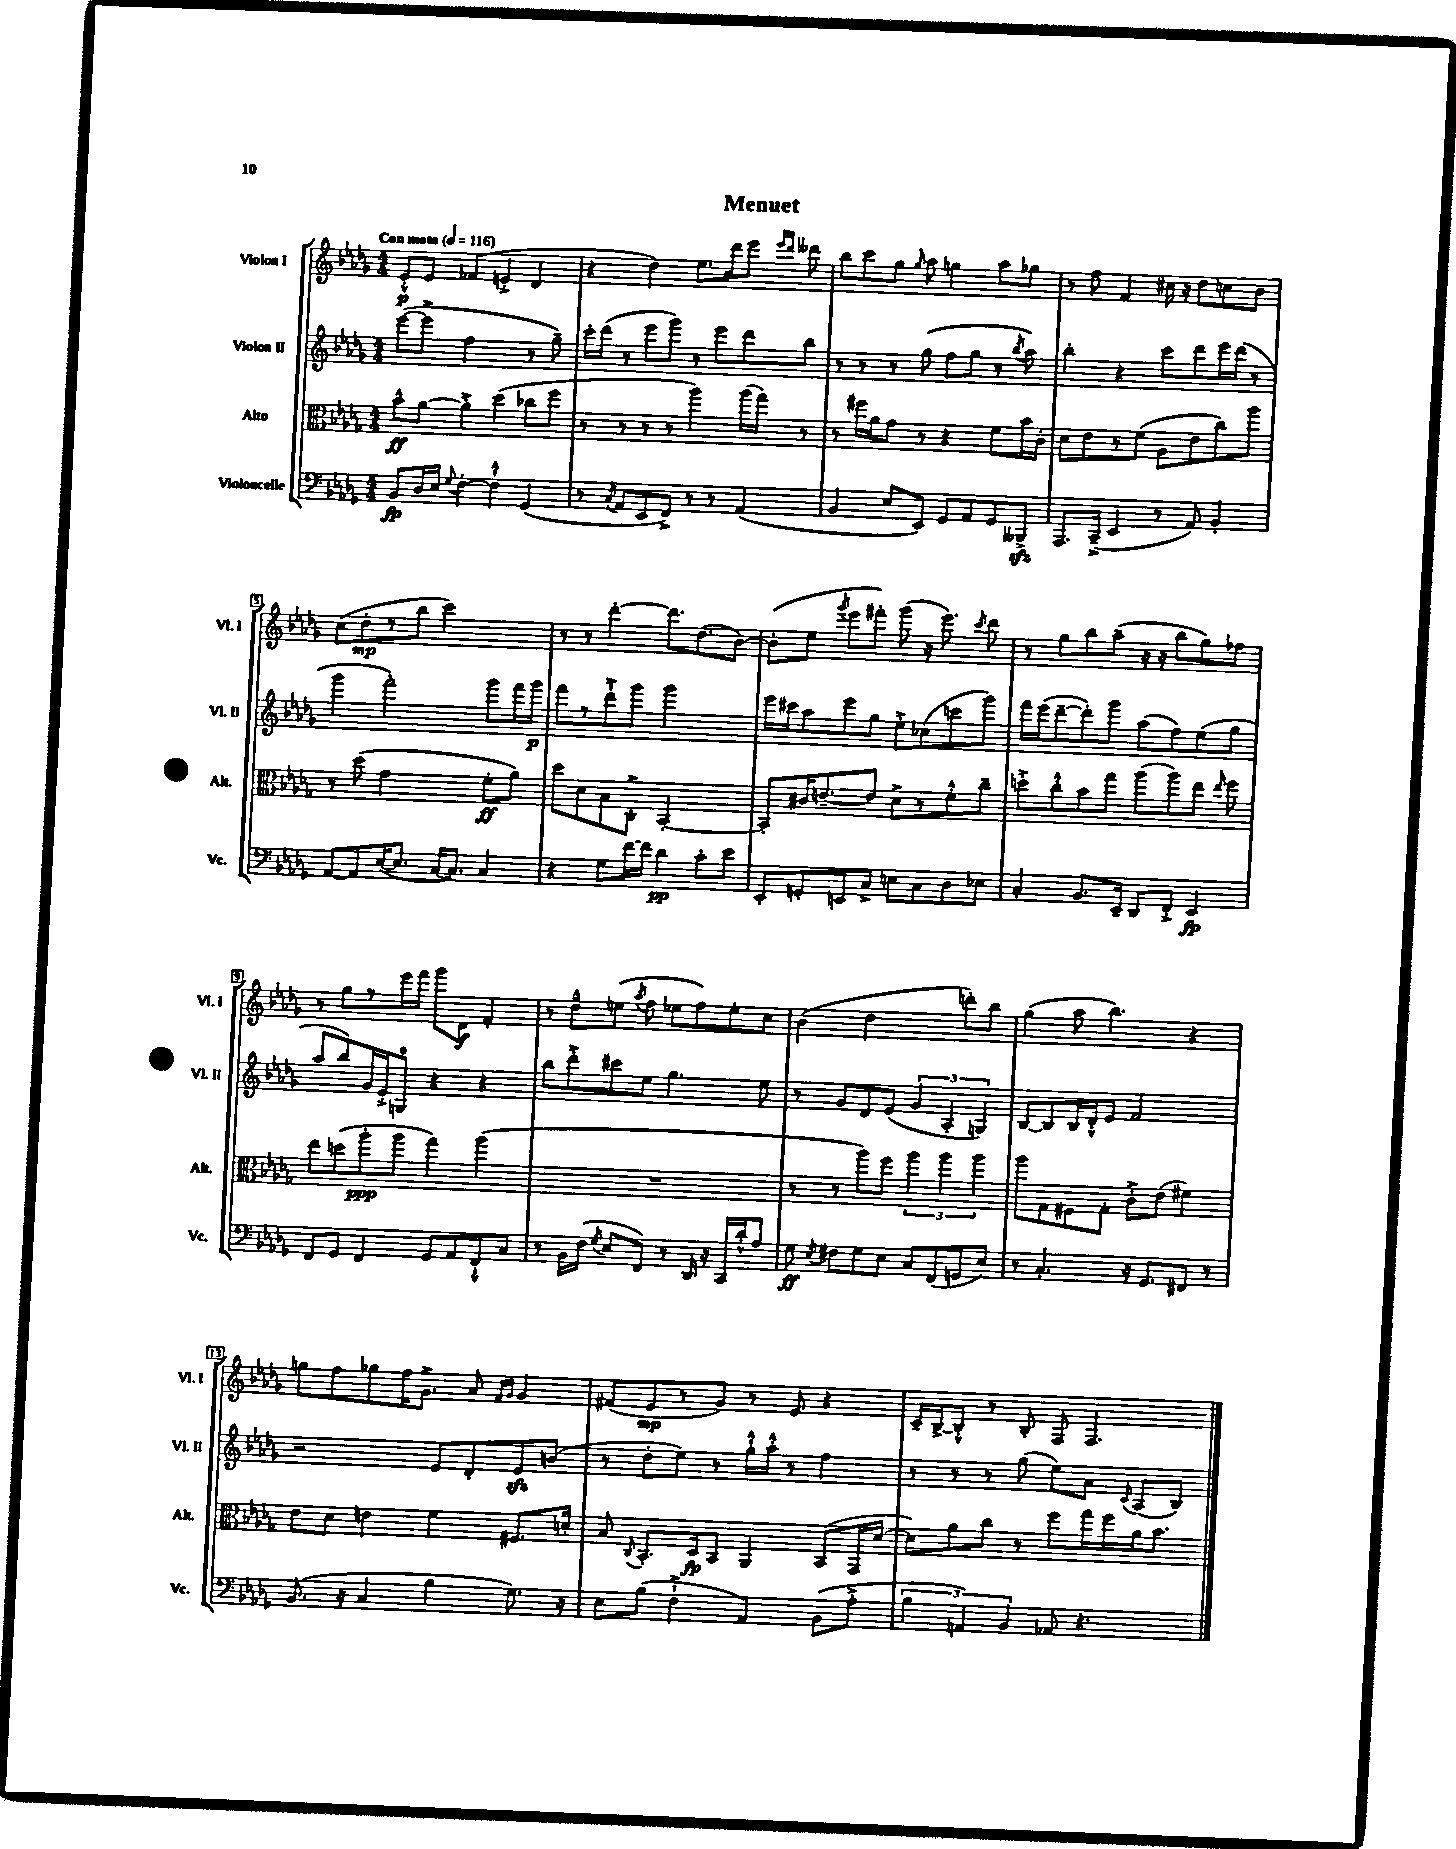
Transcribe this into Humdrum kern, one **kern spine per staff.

**kern	**dynam	**kern	**dynam	**kern	**dynam	**kern	**dynam
*part4	*part4	*part3	*part3	*part2	*part2	*part1	*part1
*staff4	*staff4	*staff3	*staff3	*staff2	*staff2	*staff1	*staff1
*I"Violoncelle	*	*I"Alto	*	*I"Violon II	*	*I"Violon I	*
*I'Vc.	*	*I'Alt.	*	*I'Vl. II	*	*I'Vl. I	*
*clefF4	*	*clefC3	*	*clefG2	*	*clefG2	*
*k[b-e-a-d-g-]	*	*k[b-e-a-d-g-]	*	*k[b-e-a-d-g-]	*	*k[b-e-a-d-g-]	*
*M4/4	*	*M4/4	*	*M4/4	*	*M4/4	*
*MM116	*	*MM116	*	*MM116	*	*MM116	*
=1	=1	=1	=1	=1	=1	=1	=1
!	!	!	!	!	!	!LO:TX:a:B:t=Con moto	!
8BB-/L	fp	8b-^^\L	ff	([8eee-\L	.	8e-'^^/L	p
16D-/L	.	[8a-\J	.	8eee-^\J]	.	8e-/J	.
16E-/JJ	.	.	.	.	.	.	.
8qqG-/	.	.	.	.	.	.	.
[4F'\	.	4a-'^\]	.	2ff\	.	(4f-X/	.
4F`^^\]	.	(4dd-\	.	.	.	4en'^/	.
(4GG-/	.	8cc-X\L	.	8r	.	4d-/	.
.	.	8ff\J	.	8gg-~\)	.	.	.
=2	=2	=2	=2	=2	=2	=2	=2
8r	.	8r	.	16ccc'\LL	.	4r	.
.	.	.	.	(16ddd-\JJ	.	.	.
8qC/	.	.	.	.	.	.	.
8AA-/L	.	8r	.	8r	.	.	.
8EE-/	.	8r	.	8eee-\L	.	4dd-\)	.
8FF^/J)	.	8r	.	8ggg-\J)	.	.	.
8r	.	4aa-\)	.	8r	.	8.ee-\L	.
8r	.	.	.	8eee-\L	.	.	.
.	.	.	.	.	.	16ddd-\k	.
(4AA-/	.	(16aa-\LL	.	8ddd-\	.	8eee-\J	.
.	.	16gg-\JJ)	.	.	.	.	.
.	.	.	.	.	.	16qqeee-/LL	.
.	.	.	.	.	.	16qqddd-/JJ	.
.	.	8r	.	8bb-\J	.	8ddd--X\	.
=3	=3	=3	=3	=3	=3	=3	=3
4BB-/	.	8r	.	8r	.	8bb-\L	.
.	.	16ff#X\LL	.	8r	.	8ccc\	.
.	.	16a-\J	.	.	.	.	.
8E-/L	.	8g-\J	.	8r	.	8gg-\J	.
.	.	.	.	.	.	16qqgg-/	.
8EE-/J)	.	8r	.	(8gg-\	.	8aa-\	.
8GG-/L	.	4r	.	8ff\L	.	4ggn\	.
8AA-/	.	.	.	8gg-\J	.	.	.
8GG-/	.	8f\L	.	8r	.	8aa-\L	.
.	.	.	.	8qbb-/	.	.	.
8BBB--Xzz^/J	.	16b-\L	.	8aa-\)	.	8gg-X\J	.
.	.	16c'\JJ	.	.	.	.	.
=4	=4	=4	=4	=4	=4	=4	=4
8.AAA-/L	.	8d-\L	.	4bb-'\	.	8r	.
.	.	8e-\	.	.	.	8ff\	.
(16CC~^/Jk	.	.	.	.	.	.	.
4EE-/	.	8r	.	4r	.	4f/	.
.	.	(8f\J	.	.	.	.	.
8r	.	8A-\L	.	8ccc\L	.	16cc#X\	.
.	.	.	.	.	.	16r	.
8AA-/)	.	8e-\	.	8ddd-\	.	8dd-\L	.
4BB-'/	.	8cc\)	.	16eee-\L	.	8ccn\	.
.	.	.	.	(16ddd-\JJ	.	.	.
.	.	8aa-\J	.	8r	.	8b-\J	.
!!LO:LB:g=z
=5	=5	=5	=5	=5	=5	=5	=5
[8AA-/L	.	8r	.	4ggg-\	.	(8cc\L	.
8AA-/]	.	(8dd-\	.	.	.	8dd-'\	mp
([16E-/K	.	2g-\	.	2fff'\)	.	8r	.
8.E-/J]	.	.	.	.	.	.	.
.	.	.	.	.	.	8bb-\J	.
[16C/KL	.	.	.	.	.	2ccc\)	.
8.C/J])	.	.	.	.	.	.	.
4C/	.	8f'\L	ff	8ggg-\L	.	.	.
.	.	8a-\J)	.	16fff\L	.	.	.
.	.	.	.	16ggg-\JJ	p	.	.
=6	=6	=6	=6	=6	=6	=6	=6
4r	.	8dd-\L	.	8fff\L	.	8r	.
.	.	8d-\	.	8r	.	8r	.
8G-\L	.	8B-\	.	8ddd-`^\	.	[4ddd-'\	.
[16f\L	.	8C'^\J	.	8ggg-\J	.	.	.
16f\JJ]	.	.	.	.	.	.	.
4d-\	pp	[2BB-'/	.	2ggg-\	.	8.ddd-\L]	.
.	.	.	.	.	.	(8.dd-\	.
8c'\L	.	.	.	.	.	.	.
8e-\J	.	.	.	.	.	[8b-\J)	.
=7	=7	=7	=7	=7	=7	=7	=7
8EE-'/L	.	8BB-'/L]	.	16eee-\LL	.	(8b-'\L]	.
.	.	.	.	16ccc#X\J	.	.	.
8GGn'/	.	16c#X/K	.	8aa-\	.	8ee-\J	.
.	.	[8.en~/	.	.	.	.	.
.	.	.	.	.	.	8qggg-/	.
8EEn/	.	.	.	8eee-\	.	8eee-\L	.
8C^/J	.	8e/J]	.	8gg-\J	.	8fff#X'\J)	.
8En\L	.	8d-^\L	.	8ee-'^\L	.	(8ggg-\	.
8C\	.	8r	.	(8cc-X\	.	16r	.
.	.	.	.	.	.	8.eee-\)	.
8D-\	.	8f'^^\	.	8cccn\	.	.	.
.	.	.	.	.	.	8qccc/	.
8E-X\J	.	8cc~\J	.	8ggg-\J)	.	8ddd-\	.
=8	=8	=8	=8	=8	=8	=8	=8
4C'/	.	8ddn'^\L	.	16fff\LL	.	8r	.
.	.	.	.	(16eee-\J	.	.	.
.	.	8cc'^^\	.	[8ddd-~\	.	8gg-\L	.
8.BB-/L	.	8b-\	.	8ddd-'\])	.	8bb-\	.
.	.	8gg-\J	.	8ggg-\J	.	(8aa-~\J	.
16EE-~/Jk	.	.	.	.	.	.	.
8DD-/L	.	(8aa-\L	.	(8aa-\L	.	16r	.
.	.	.	.	.	.	16r	.
8FF'^/J	.	8aa-\)	.	8ff\)	.	8bb-\L	.
4EE-/	fp	8ee-\J	.	(8ee-\	.	8gg-\)	.
.	.	16qqee-/	.	.	.	.	.
.	.	8ff\	.	8gg-\J	.	8ff-X\J	.
!!LO:LB:g=z
=9	=9	=9	=9	=9	=9	=9	=9
8FF/L	.	8ee-\L	.	8aa-/L	.	8r	.
8GG-/J	.	(8ddn\	.	8bb-/)	.	8gg-\L	.
4FF/	.	8aa-'\	ppp	16g-/L	.	8r	.
.	.	.	.	16e-'^/J	.	.	.
.	.	8aa-\J	.	8Gn/J	.	16eee-\L	.
.	.	.	.	.	.	16fff\JJ	.
8GG-/L	.	4gg-\)	.	4r	.	8ggg-\L	.
8AA-/	.	.	.	.	.	8d-\J	f
8FF`^^/	.	(4aa-\	.	4r	.	4f'/	.
8C/J	.	.	.	.	.	.	.
=10	=10	=10	=10	=10	=10	=10	=10
8r	.	1r	.	8bb-\L	.	8r	.
16BB-\LL	.	.	.	8ddd-'^\	.	8dd-~^^\L	.
(16F\JJ	.	.	.	.	.	.	.
8qG-/	.	.	.	.	.	.	.
8E-/L	.	.	.	8ccc#X\	.	(8een\J	.
.	.	.	.	.	.	8qaa-/	.
8FF/J)	.	.	.	8ee-\J	.	8ff\	.
8r	.	.	.	4.gg-\	.	8ee-X\L	.
16DD-/	.	.	.	.	.	8ff\)	.
16r	.	.	.	.	.	.	.
16CC/LL	.	.	.	.	.	8ee-'\	.
16d-'^^/J	.	.	.	.	.	.	.
8A-/J	.	.	.	8ee-\	.	8cc\J	.
=11	=11	=11	=11	=11	=11	=11	=11
8G-\	ff	8r	.	8r	.	(4b-\	.
8qE-/	.	.	.	.	.	.	.
8F#X\L	.	8r	.	8g-/L	.	.	.
8G-\	.	8aa-\L)	.	8d-/	.	2dd-\	.
8E-\J	.	8ff\J	.	(8e-/J	.	.	.
8C/L	.	6aa-\	.	6g-/	.	.	.
(8FF/	.	.	.	.	.	.	.
.	.	6aa-\	.	6A-'/	.	.	.
8GGn/	.	.	.	.	.	8dddn'\L)	.
.	.	6aa-\	.	6Gn/)	.	.	.
8E-/J)	.	.	.	.	.	8bb-\J	.
=12	=12	=12	=12	=12	=12	=12	=12
8r	.	8aa-\L	.	[8B-/L	.	(4gg-\	.
4.C'/	.	8G-\	.	8B-/]	.	.	.
.	.	8F#X\	.	16B-/L	.	8aa-\	.
.	.	.	.	16d-'^^/J	.	.	.
.	.	8G-'\J	.	8e-/J	.	4.bb-\)	.
16r	.	8c'^\L	.	2f/	.	.	.
8.GG-/L	.	.	.	.	.	.	.
.	.	(8e-\J	.	.	.	.	.
8FF#X/J	.	4f#X\)	.	.	.	4r	.
8r	.	.	.	.	.	.	.
!!LO:LB:g=z
=13	=13	=13	=13	=13	=13	=13	=13
(8.BB-/	.	8e-\L	.	2r	.	8ggn\L	.
.	.	8d-\J	.	.	.	8ff\	.
16r	.	.	.	.	.	.	.
4C/	.	4en\	.	.	.	8gg-X\	.
.	.	.	.	.	.	16ff\K	.
.	.	.	.	.	.	8.g-^\J	.
4B-\	.	4f\	.	8e-/L	.	.	.
.	.	.	.	8d-'/	.	8a-/	.
.	.	.	.	.	.	16qqf/LL	.
.	.	.	.	.	.	16qqg-/JJ	.
8.G-\)	.	8.F#X/L	.	8e-zz/	.	4g-/	.
.	.	.	.	(8bn/J	.	.	.
16r	.	16dn'/Jk	.	.	.	.	.
=14	=14	=14	=14	=14	=14	=14	=14
8E-\L	.	8B-/	.	8r	.	(8f#X/L	.
.	.	8qqC/	.	.	.	.	.
(8B-\J	.	8.BB-'/L	.	8dd-'\L	.	8e-/	mp
4F`^\	.	.	.	8ee-\J)	.	8r	.
.	.	16D-/k	fp	.	.	.	.
.	.	8BB-/J	.	8r	.	8g-/J)	.
4AA-/)	.	4AA-/	.	16gg-`^^\LL	.	8r	.
.	.	.	.	16aa-'^^\JJ	.	.	.
.	.	.	.	8r	.	8e-/	.
(8BB-\L	.	(8BB-/L	.	4ff\	.	4r	.
8A-'^\J	.	16GG-/L	.	.	.	.	.
.	.	[16d-/JJ	.	.	.	.	.
=15	=15	=15	=15	=15	=15	=15	=15
6B-\	.	8d-\L])	.	8r	.	16c~/LL	.
.	.	.	.	.	.	[16B-^/J	.
.	.	8a-\	.	8r	.	8B-'^^/J]	.
6AAn/)	.	.	.	.	.	.	.
.	.	8cc\J	.	8r	.	8r	.
6BB-/	.	.	.	.	.	.	.
.	.	8r	.	(8gg-\	.	8B-'/	.
8AA-X/	.	8ff\L	.	8ee-\L)	.	8F/	.
4.r	.	16gg-\L	.	8a-\J	.	4.F/	.
.	.	16ff\	.	.	.	.	.
.	.	.	.	8qqc/	.	.	.
.	.	16a-\J	.	(8A-/L	.	.	.
.	.	8.b-\J	.	.	.	.	.
.	.	.	.	8B-/J)	.	.	.
==	==	==	==	==	==	==	==
*-	*-	*-	*-	*-	*-	*-	*-
